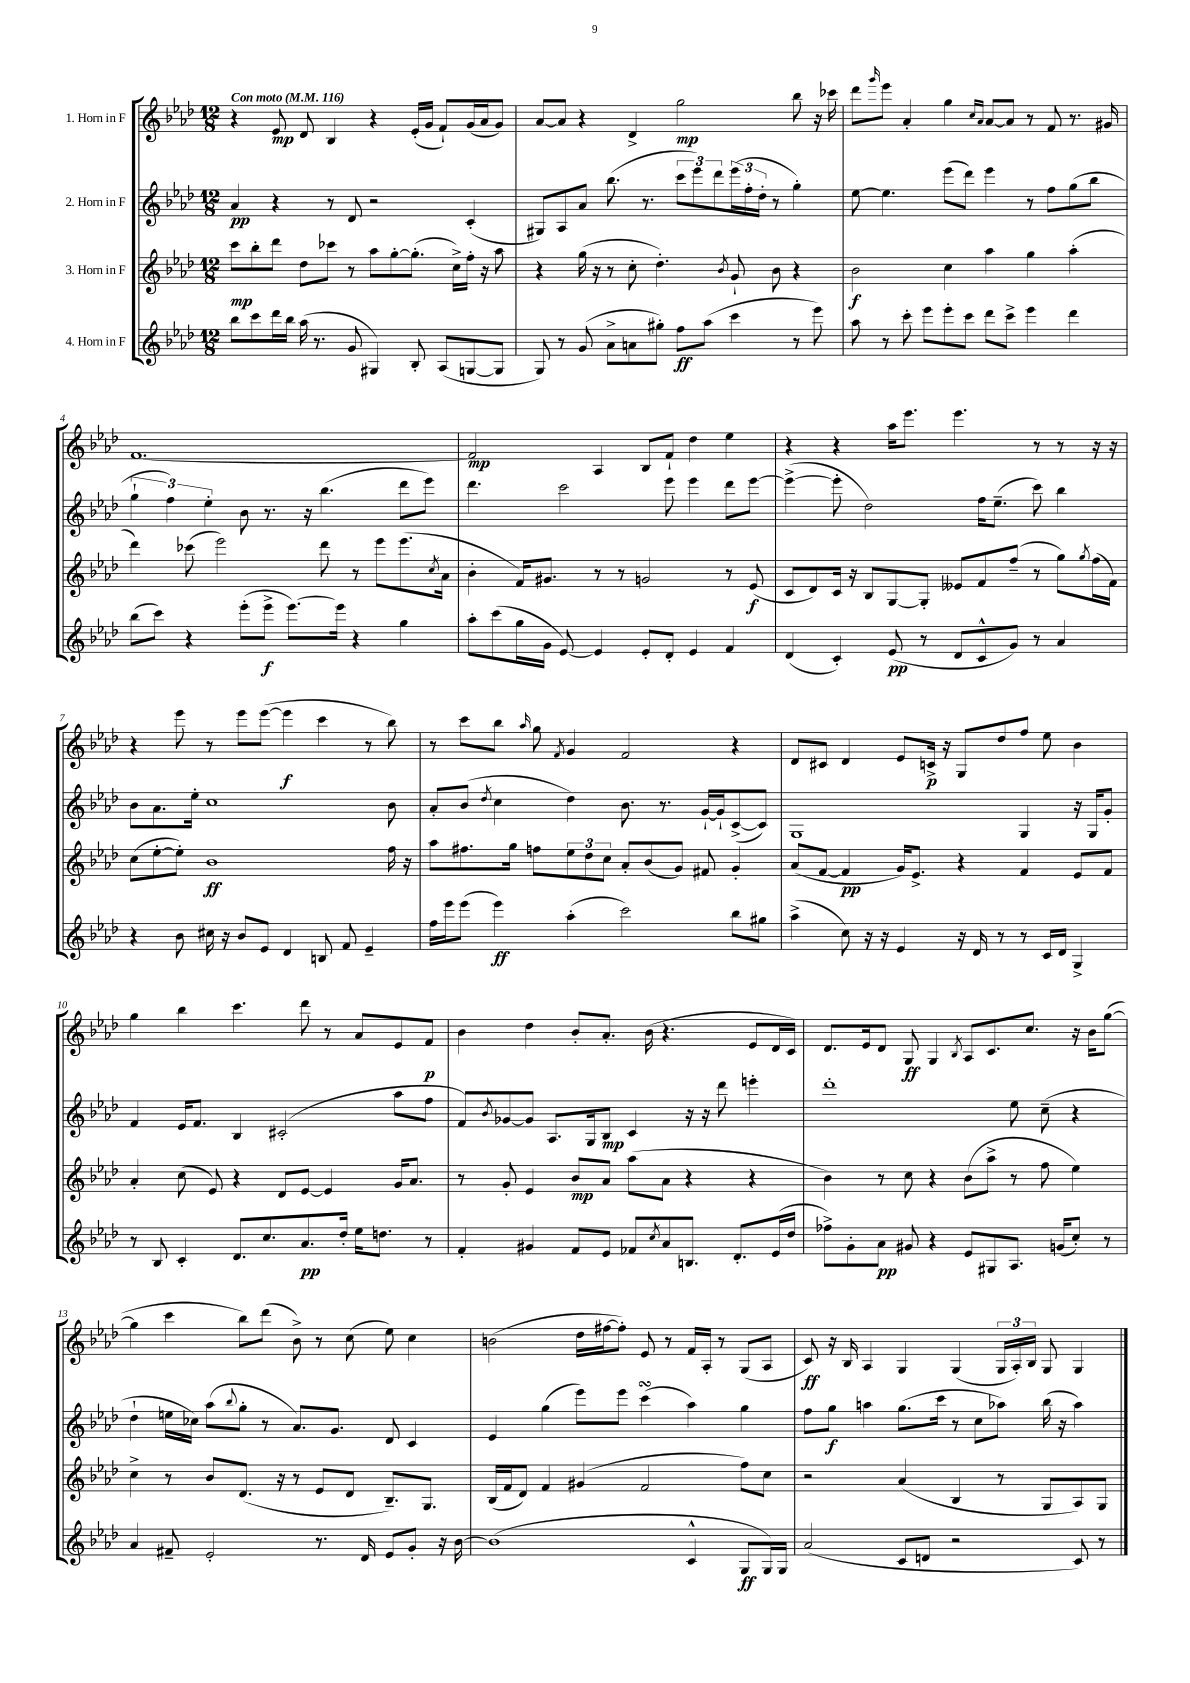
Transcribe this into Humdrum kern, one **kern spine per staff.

**kern	**dynam	**kern	**dynam	**kern	**dynam	**kern	**dynam
*part4	*part4	*part3	*part3	*part2	*part2	*part1	*part1
*staff4	*staff4	*staff3	*staff3	*staff2	*staff2	*staff1	*staff1
*I"4. Horn in F	*	*I"3. Horn in F	*	*I"2. Horn in F	*	*I"1. Horn in F	*
*clefG2	*	*clefG2	*	*clefG2	*	*clefG2	*
*k[b-e-a-d-]	*	*k[b-e-a-d-]	*	*k[b-e-a-d-]	*	*k[b-e-a-d-]	*
*M12/8	*	*M12/8	*	*M12/8	*	*M12/8	*
*MM116	*	*MM116	*	*MM116	*	*MM116	*
=1	=1	=1	=1	=1	=1	=1	=1
!	!	!	!	!	!	!LO:TX:a:B:t=Con moto	!
8bb-\L	.	8ccc\L	mp	4a-/	pp	4r	.
8ccc\	.	8bb-'\	.	.	.	.	.
16ddd-\L	.	8ddd-\J	.	4r	.	8e-/	mp
16bb-\JJ	.	.	.	.	.	.	.
(16aa-\	.	8dd-\L	.	.	.	8d-/	.
8.r	.	.	.	.	.	.	.
.	.	8ccc-X\J	.	8r	.	4B-/	.
8g/	.	8r	.	8d-/	.	.	.
4G#X/)	.	8aa-\L	.	2r	.	4r	.
.	.	[8gg'\	.	.	.	.	.
8B-'/	.	(8.gg'\J]	.	.	.	(16e-'/LL	.
.	.	.	.	.	.	16g/JJ	.
(8A-/L	.	.	.	.	.	8f`/L)	.
.	.	16cc^\LL)	.	.	.	.	.
[8Gn/	.	16ff'\JJ	.	(4c'/	.	(16g/L	.
.	.	16r	.	.	.	16a-/J	.
8G/J]	.	8aa-\	.	.	.	8g/J)	.
=2	=2	=2	=2	=2	=2	=2	=2
8G/)	.	4r	.	8G#X/L)	.	[8a-/L	.
8r	.	.	.	8A-/	.	8a-/J]	.
(8g/	.	(16gg\	.	8a-/J	.	4r	.
.	.	16r	.	.	.	.	.
8a-^\L	.	8r	.	(8.bb-\	.	.	.
8an\	.	8cc'\	.	.	.	4d-^/	.
.	.	.	.	8.r	.	.	.
8gg#X'\J)	.	4.dd-'\)	.	.	.	.	.
8ff\L	ff	.	.	12ccc\L	.	2gg\	mp
.	.	.	.	12eee-\)	.	.	.
(8aa-\J	.	.	.	.	.	.	.
.	.	.	.	12ddd-\	.	.	.
.	.	8qb-/	.	.	.	.	.
4ccc\	.	8g`/	.	(24eee-\L	.	.	.
.	.	.	.	24ff'\	.	.	.
.	.	.	.	24dd-'\JJ	.	.	.
.	.	8b-\	.	8r	.	.	.
8r	.	4r	.	4gg'\)	.	8bb-\	.
8eee-\)	.	.	.	.	.	16r	.
.	.	.	.	.	.	16ccc-X\	.
=3	=3	=3	=3	=3	=3	=3	=3
8aa-\	.	2b-\	f	[8ee-\	.	8ddd-\L	.
.	.	.	.	.	.	16qqggg/	.
8r	.	.	.	4.ee-\]	.	8eee-\J	.
8ccc'\	.	.	.	.	.	4a-'/	.
8eee-\L	.	.	.	.	.	.	.
8eee-'\	.	4cc\	.	(8eee-\L	.	4gg\	.
8ccc\J	.	.	.	8ddd-\J)	.	.	.
.	.	.	.	.	.	16qqcc/LL	.
.	.	.	.	.	.	16qqa-/JJ	.
8ddd-\L	.	4aa-\	.	4eee-\	.	[8a-/L	.
8ccc^\J	.	.	.	.	.	8a-/J]	.
4eee-\	.	4gg\	.	8r	.	8r	.
.	.	.	.	8ff\L	.	8f/	.
4ddd-\	.	(4aa-'\	.	(8gg\	.	8.r	.
.	.	.	.	8bb-\J	.	.	.
.	.	.	.	.	.	16g#X/	.
!!LO:LB:g=z
=4	=4	=4	=4	=4	=4	=4	=4
(8bb-\L	.	4ddd-\)	.	6gg`\	.	[1.f	.
8ccc\J)	.	.	.	.	.	.	.
.	.	.	.	6ff\)	.	.	.
4r	.	(8ccc-X\	.	.	.	.	.
.	.	.	.	6ee-'\	.	.	.
.	.	2eee-\)	.	.	.	.	.
(8eee-'\L	.	.	.	8b-\	.	.	.
8eee-^\J	f	.	.	8.r	.	.	.
[8.eee-\L)	.	.	.	.	.	.	.
.	.	.	.	16r	.	.	.
.	.	8ddd-\	.	(4.bb-\	.	.	.
16eee-\Jk]	.	.	.	.	.	.	.
4r	.	8r	.	.	.	.	.
.	.	8eee-\L	.	.	.	.	.
4gg\	.	(8.eee-\	.	8ddd-\L	.	.	.
.	.	.	.	8eee-\J)	.	.	.
.	.	8qcc/	.	.	.	.	.
.	.	16a-\Jk	.	.	.	.	.
=5	=5	=5	=5	=5	=5	=5	=5
8aa-'\L	.	4b-'\	.	4.ddd-\	.	2f/]	mp
(8ccc\	.	.	.	.	.	.	.
16gg\L	.	16f/KL)	.	.	.	.	.
16g\JJ	.	8.g#X/J	.	.	.	.	.
[8e-/)	.	.	.	2ccc\	.	.	.
4e-/]	.	8r	.	.	.	4A-/	.
.	.	8r	.	.	.	.	.
8e-'/L	.	2gn/	.	.	.	8B-/L	.
8d-'/J	.	.	.	8eee-\	.	8f`/J	.
4e-/	.	.	.	4eee-\	.	4dd-\	.
4f/	.	8r	.	8ddd-\L	.	4ee-\	.
.	.	(8e-/	f	[8eee-\J	.	.	.
=6	=6	=6	=6	=6	=6	=6	=6
(4d-/	.	8c/L	.	(4eee-^\_	.	4r	.
.	.	8d-/)	.	.	.	.	.
4c'/)	.	16c/Jk	.	8eee-'\]	.	4r	.
.	.	16r	.	.	.	.	.
.	.	8B-/L	.	2dd-\)	.	.	.
(8e-/	pp	[8G/	.	.	.	16aa-\KL	.
.	.	.	.	.	.	8.eee-\J	.
8r	.	8G'/J]	.	.	.	.	.
8d-/L	.	8e--X/L	.	.	.	4.eee-\	.
8c^^/	.	8f/	.	16ff\KL	.	.	.
.	.	.	.	(8.ee-~\J	.	.	.
8g/J)	.	(8ff~/J	.	.	.	.	.
8r	.	8r	.	8ccc\)	.	8r	.
4a-/	.	8gg\L)	.	4bb-\	.	8r	.
.	.	8qgg/	.	.	.	.	.
.	.	(16ff\L	.	.	.	16r	.
.	.	16f\JJ)	.	.	.	16r	.
!!LO:LB:g=z
=7	=7	=7	=7	=7	=7	=7	=7
4r	.	(8cc\L	.	8b-\L	.	4r	.
.	.	[8ee-'\	.	8.a-\	.	.	.
8b-\	.	8ee-'\J])	.	.	.	8eee-\	.
.	.	.	.	16ee-'\Jk	.	.	.
16cc#X\	.	1b-	ff	1cc	.	8r	.
16r	.	.	.	.	.	.	.
8b-/L	.	.	.	.	.	8eee-\L	.
8e-/J	.	.	.	.	.	([8eee-\J	.
4d-/	.	.	.	.	.	4eee-\]	f
8Bn/	.	.	.	.	.	4ccc\	.
8f/	.	.	.	.	.	.	.
4e-~/	.	.	.	.	.	8r	.
.	.	16ff\	.	8b-\	.	8bb-\)	.
.	.	16r	.	.	.	.	.
=8	=8	=8	=8	=8	=8	=8	=8
16ff\LL	.	8aa-\L	.	8a-'/L	.	8r	.
16eee-\J	.	.	.	.	.	.	.
(8eee-\J	.	8.ff#X\	.	(8b-/J	.	8ccc\L	.
.	.	.	.	8qdd-/	.	.	.
4eee-\)	ff	.	.	4cc\	.	8bb-\J	.
.	.	16gg\Jk	.	.	.	.	.
.	.	.	.	.	.	16qqaa-/	.
.	.	8ffn\L	.	.	.	8gg\	.
.	.	.	.	.	.	8qf/	.
(4aa-'\	.	12ee-\	.	4dd-\)	.	4g/	.
.	.	12dd-\	.	.	.	.	.
.	.	12cc\J	.	.	.	.	.
2ccc\)	.	8a-'/L	.	8.b-\	.	2f/	.
.	.	(8b-/	.	.	.	.	.
.	.	.	.	8.r	.	.	.
.	.	8g/J)	.	.	.	.	.
.	.	8f#X/	.	[16g`/LL	.	.	.
.	.	.	.	16g`/J]	.	.	.
8bb-\L	.	4g'/	.	([8c^/	.	4r	.
8gg#X\J	.	.	.	8c/J])	.	.	.
=9	=9	=9	=9	=9	=9	=9	=9
(4aa-^\	.	(8a-/L	.	1G	.	8d-/L	.
.	.	[8f/J	.	.	.	8c#X/J	.
8cc\)	.	4f/]	pp	.	.	4d-/	.
16r	.	.	.	.	.	.	.
16r	.	.	.	.	.	.	.
4e-/	.	16g/KL)	.	.	.	8e-/L	.
.	.	8.e-^/J	.	.	.	.	.
.	.	.	.	.	.	16cn^/Jk	p
.	.	.	.	.	.	16r	.
16r	.	4r	.	.	.	8G/L	.
16d-/	.	.	.	.	.	.	.
8r	.	.	.	.	.	8dd-/	.
8r	.	4f/	.	4G/	.	8ff/J	.
16c/LL	.	.	.	.	.	8ee-\	.
16d-/JJ	.	.	.	.	.	.	.
4G^/	.	8e-/L	.	16r	.	4b-\	.
.	.	.	.	16G/KL	.	.	.
.	.	8f/J	.	8g'/J	.	.	.
!!LO:LB:g=z
=10	=10	=10	=10	=10	=10	=10	=10
8r	.	4a-'/	.	4f/	.	4gg\	.
8B-/	.	.	.	.	.	.	.
4c'/	.	(8cc\	.	16e-/KL	.	4bb-\	.
.	.	.	.	8.f/J	.	.	.
.	.	8e-/)	.	.	.	.	.
8.d-/L	.	4r	.	4B-/	.	4.ccc\	.
8.cc/	.	.	.	.	.	.	.
.	.	8d-/L	.	(2c#X'/	.	.	.
8.a-/	pp	[8e-/J	.	.	.	8ddd-\	.
.	.	4e-/]	.	.	.	8r	.
16dd-'/Jk	.	.	.	.	.	.	.
16ee-\KL	.	.	.	.	.	8a-/L	.
8.ddn\J	.	.	.	.	.	.	.
.	.	16g/KL	.	8aa-\L	.	8e-/	.
.	.	8.a-/J	.	.	.	.	.
8r	.	.	.	8ff\J	.	8f/J	p
=11	=11	=11	=11	=11	=11	=11	=11
4f'/	.	8r	.	8f/L)	.	4b-\	.
.	.	.	.	8qb-/	.	.	.
.	.	8g'/	.	[8g-X/	.	.	.
4g#X/	.	4e-/	.	8g-/J]	.	4dd-\	.
.	.	.	.	8.A-/L	.	.	.
8f/L	.	8b-/L	mp	.	.	8b-'/L	.
.	.	.	.	16G/k	.	.	.
8e-/J	.	8a-/J	.	8B-/J	mp	8.a-'/J	.
8f-X/L	.	(8aa-\L	.	4c/	.	.	.
.	.	.	.	.	.	(16b-\	.
8qcc/	.	.	.	.	.	.	.
8a-/	.	8a-\J	.	.	.	4.r	.
8.Bn/J	.	4r	.	16r	.	.	.
.	.	.	.	16r	.	.	.
.	.	.	.	8ddd-\	.	.	.
8.d-'/L	.	.	.	.	.	.	.
.	.	4r	.	4eeen'\	.	8e-/L	.
(16e-/L	.	.	.	.	.	16d-/L	.
16dd-/JJ	.	.	.	.	.	16c/JJ)	.
=12	=12	=12	=12	=12	=12	=12	=12
8ff-X^\L)	.	4b-\)	.	1ddd-'	.	8.d-/L	.
8g'\	.	.	.	.	.	.	.
.	.	.	.	.	.	16e-/k	.
8a-\J	pp	8r	.	.	.	8d-/J	.
8g#X/	.	8cc\	.	.	.	8G/	ff
4r	.	4r	.	.	.	4G/	.
.	.	.	.	.	.	8qB-/	.
8e-/L	.	(8b-\L	.	.	.	8A-/L	.
8G#X/	.	8aa-^\J	.	.	.	8.c/	.
8.A-/J	.	8r	.	8ee-\	.	.	.
.	.	.	.	.	.	8.cc/J	.
.	.	8ff\	.	(8cc~\	.	.	.
(16gn/KL	.	.	.	.	.	.	.
8cc'/J)	.	4ee-\)	.	4r	.	16r	.
.	.	.	.	.	.	16b-\KL	.
8r	.	.	.	.	.	([8gg\J	.
!!LO:LB:g=z
=13	=13	=13	=13	=13	=13	=13	=13
4a-/	.	4cc^\	.	4dd-`\	.	4gg\]	.
8f#X~/	.	8r	.	16een\LL	.	4ccc\	.
.	.	.	.	16cc-X\JJ)	.	.	.
2e-'/	.	8b-/L	.	(8aa-\L	.	.	.
.	.	.	.	8qqbb-/	.	.	.
.	.	(8.d-/J	.	8gg'\J	.	8bb-\L)	.
.	.	.	.	8r	.	(8ddd-\J	.
.	.	16r	.	.	.	.	.
.	.	8r	.	8.a-/L)	.	8b-^\)	.
8.r	.	8e-/L	.	.	.	8r	.
.	.	.	.	8.g/J	.	.	.
.	.	8d-/J	.	.	.	(8cc\	.
16d-/	.	.	.	.	.	.	.
8e-/L	.	8.B-~/L)	.	8d-/	.	8ee-\)	.
8g'/J	.	.	.	4c/	.	4cc\	.
.	.	8.G/J	.	.	.	.	.
16r	.	.	.	.	.	.	.
[16b-\	.	.	.	.	.	.	.
=14	=14	=14	=14	=14	=14	=14	=14
(1b-]	.	(16B-/LL	.	4e-/	.	(2bn\	.
.	.	16f/J	.	.	.	.	.
.	.	8d-/J)	.	.	.	.	.
.	.	4f/	.	(4gg\	.	.	.
.	.	(4g#X/	.	8eee-\L)	.	16dd-\LL	.
.	.	.	.	.	.	[16ff#X\J	.
.	.	.	.	8eee-\J	.	8ff#'\J])	.
.	.	2f/	.	(4cccsSsS\	.	8e-/	.
.	.	.	.	.	.	8r	.
4c^^/	.	.	.	4aa-\)	.	16f/LL	.
.	.	.	.	.	.	16A-'/JJ	.
.	.	.	.	.	.	8r	.
8G/L	ff	8ff\L)	.	4gg\	.	(8G/L	.
16G/L)	.	8cc\J	.	.	.	8A-/J	.
16G/JJ	.	.	.	.	.	.	.
=15	=15	=15	=15	=15	=15	=15	=15
(2a-/	.	2r	.	8ff\L	.	8c/)	ff
.	.	.	.	8gg\J	f	16r	.
.	.	.	.	.	.	16B-/	.
.	.	.	.	4aan\	.	4A-/	.
8c/L	.	(4a-/	.	(8.gg\L	.	4G/	.
8dn/J	.	.	.	.	.	.	.
.	.	.	.	16ccc\Jk	.	.	.
2r	.	4B-/	.	8r	.	(4G/	.
.	.	.	.	8cc\L	.	.	.
.	.	8r	.	8aa-X\J)	.	24G/LL	.
.	.	.	.	.	.	24A-'/)	.
.	.	.	.	.	.	24B-/JJ	.
.	.	8G/L	.	(16bb-\	.	8G/	.
.	.	.	.	16r	.	.	.
8c/)	.	8A-/)	.	4aa-\)	.	4G/	.
8r	.	8G/J	.	.	.	.	.
==	==	==	==	==	==	==	==
*-	*-	*-	*-	*-	*-	*-	*-
